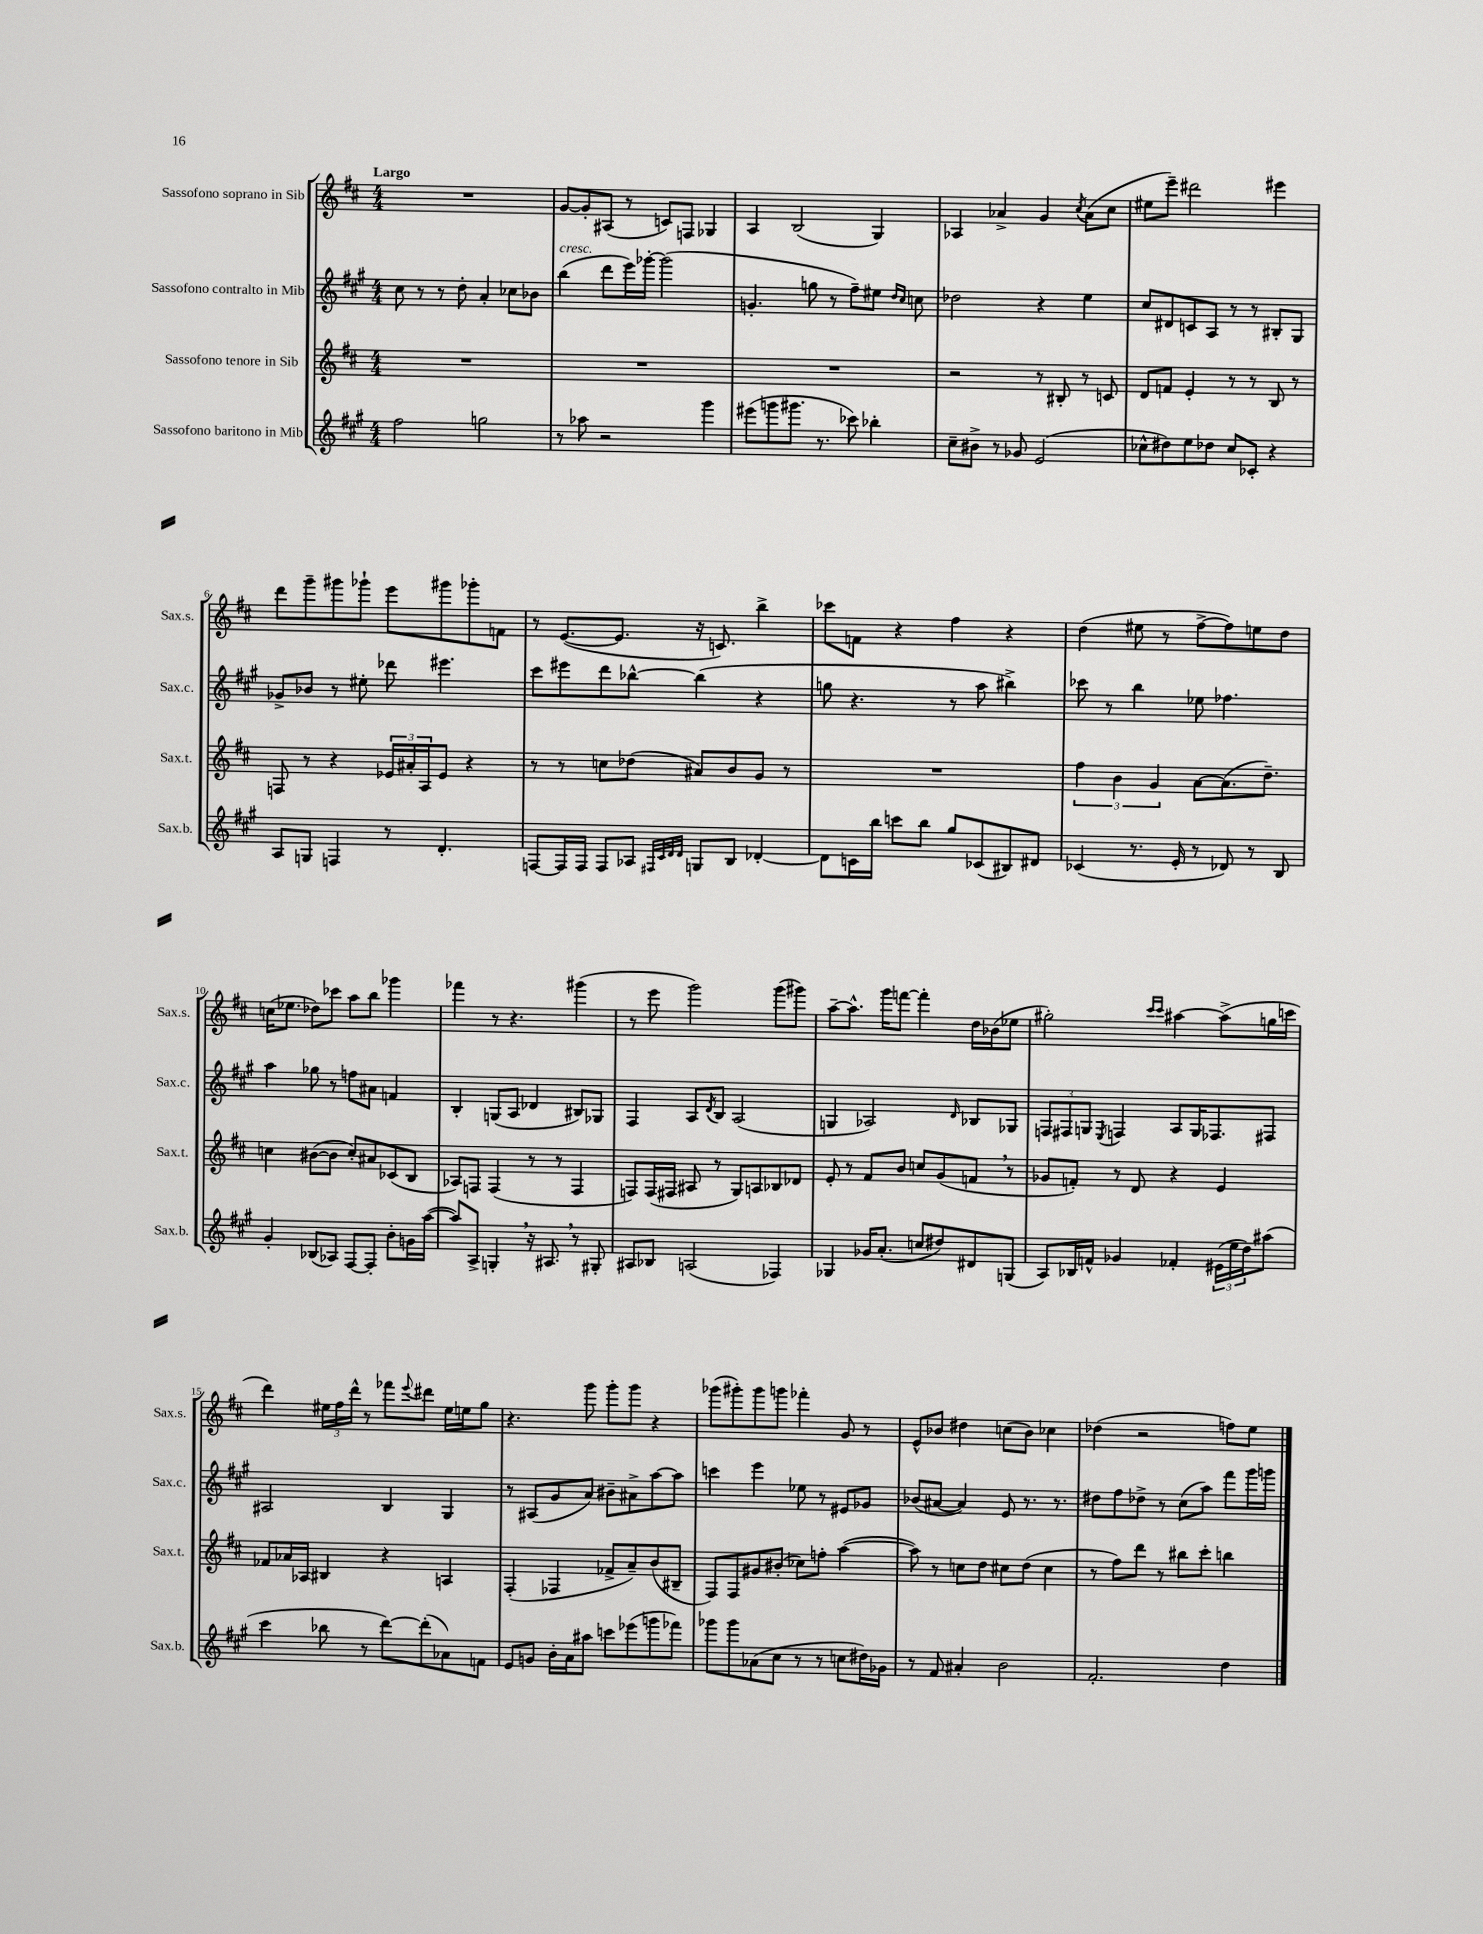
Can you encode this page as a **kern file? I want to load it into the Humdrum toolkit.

**kern	**kern	**kern	**kern
*staff4	*staff3	*staff2	*staff1
*clefG2	*clefG2	*clefG2	*clefG2
*k[f#c#g#]	*k[f#c#]	*k[f#c#g#]	*k[f#c#]
*M4/4	*M4/4	*M4/4	*M4/4
2ff#\	1r	8cc#\	1r
.	.	8r	.
.	.	8r	.
.	.	8dd'\	.
2gg\	.	4a'/	.
.	.	8cc-\L	.
.	.	8b-\J	.
=	=	=	=
8r	1r	(4bb\	[8g/L
8aa-\	.	.	8g'/]
2r	.	8ddd\L	(8A#/J
.	.	16eee\L)	8r
.	.	[16ggg-'\JJ	.
.	.	(2ggg-\]	8c/L)
.	.	.	8F/J
4ggg#\	.	.	4G-/
=	=	=	=
(8eee#\L	1r	4.g'/	4A/
8ggg\	.	.	.
8.ggg#\J	.	.	(2B/
.	.	8gg\	.
8.r	.	.	.
.	.	8r	.
8ccc-\)	.	8ff#~\L)	.
4bb-'\	.	8ee#\J	4G/)
.	.	16qqdd/LL	.
.	.	16qqcc#/JJ	.
.	.	8cc\	.
=	=	=	=
8cc#~\L	2r	2dd-\	4A-/
8b#^\J	.	.	.
8r	.	.	4a-^/
8g-/	.	.	.
(2e/	8r	4r	4g/
.	8B#'/	.	.
.	.	.	8qcc#/
.	8r	4ee\	(8a-\L
.	8c/	.	8cc#\J
=	=	=	=
8cc-^^\L	8d/L	8cc#/L	8ee#\L
8dd#\)	8f/J	8d#/	8eee~\J)
8ee\	4e'/	8c/	2ddd#\
8dd-\J	.	8A/J	.
8cc-/L	8r	8r	.
8c-'/J	8r	8r	.
4r	8B/	8B#'/L	4eee#\
.	8r	8G#/J	.
=	=	=	=
8A/L	8F/	8g-^/L	8ddd\L
8G/J	8r	8b-/J	8ggg~\
4F/	4r	8r	8ggg#\
.	.	8ee#'\	8ggg-`\J
8r	24e-/LL	8ddd-\	8eee\L
.	24a#'/	.	.
.	24A/J	.	.
4.d'/	8e-/J	4.eee#\	8ggg#\
.	4r	.	8ggg-'\
.	.	.	8f\J
=	=	=	=
[8F/L	8r	8ccc#\L	8r
16F/]L	8r	8eee#\	([8.e/L
16F/JJ	.	.	.
8F/L	8cc\L	8ddd\	.
.	.	.	8.e/]J
8A-/J	(8dd-\J	[8bb-^^\J	.
32qqF#/LLL	.	.	.
32qqc#/	.	.	.
32qqd/	.	.	.
32qqd/JJJ	.	.	.
8G/L	8a#/L)	(4bb-\]	16r
.	.	.	8.c/)
8B/J	8b/	.	.
[4d-'/	8g/J	4r	4bb^\
.	8r	.	.
=	=	=	=
8d-\]L	1r	8gg\	8ccc-\L
16c\L	.	4.r	8f\J
16bb\JJ	.	.	.
8ccc\L	.	.	4r
8bb\J	.	.	.
8gg#/L	.	8r	4ff#\
(8c-/	.	8aa\	.
8B#/)	.	4bb#^\)	4r
8d#/J	.	.	.
=	=	=	=
(4c-/	6ff#\	8ccc-\	(4dd\
.	.	8r	.
.	6b\	.	.
8.r	.	4bb\	8ee#\
.	6g/	.	.
.	.	.	8r
16e'/	.	.	.
8r	[8a\L	8ee-\	[8ff#^\L
8d-/)	(8.a\]	4.ff-\	8ff#\])
8r	.	.	8ee\
.	8.dd~\J)	.	.
8B/	.	.	8dd\J
=	=	=	=
4g#'/	4cc\	4aa\	(16cc\LK
.	.	.	8.ee-\J
(8B-/L	([8b#\L	8gg-\	8dd-\L)
8A-/J)	8b#\]J	8r	8ccc-\J
[8F#/L	8cc'/L)	8ff\L	8aa\L
8F#'/]J	8a#/	8a#\J	8bb\J
8b'\L	(8c-/	4f/	4ggg-\
16g\L	8B/J	.	.
([16aa\JJ	.	.	.
=	=	=	=
8aa/]L)	8A-/L)	4B'/	4fff-\
8A^/J	8F/J	.	.
4G'/	(4F/	(8G/L	8r
.	.	8A/J	4.r
16r	8r	4d-/	.
8.A#/	.	.	.
.	8r	.	.
8r	4F/	8B#/L)	(4ggg#\
8G#'/	.	8G-/J	.
=	=	=	=
8A#/L	8F/L)	4F#/	8r
8B-/J	(16F/L	.	8eee\
.	16F#/JJ	.	.
(2A/	8A#/	8A/L	2ggg\)
.	.	8qd/	.
.	8r	8B/J	.
.	8G/L)	(2A/	.
.	8A/	.	.
4F-/)	8B-/	.	(8ggg\L
.	8d-/J	.	8ggg#\J)
=	=	=	=
4G-/	8e'/	4G/	[8aa~\L
.	8r	.	8.aa^^\]J
16g-/LK	8f#/L	2A-/)	.
(8.a'/J	.	.	16ggg\LK
.	8b/J	.	[8fff\J
8cc/L	8cc/L	.	4fff'\]
8dd#/)	(8g/	.	.
.	.	16qqd/	.
8d#/	8f/J	8B-/L	16dd\LL
.	.	.	(16b-\J
(8G/J	8r	8G-/J	8ee-\J
=	=	=	=
8A/L)	8g-/L	12F/L	2gg#'\)
.	.	12F#/	.
16B-/L	8f'/J)	.	.
.	.	12G/J	.
16f^^/JJ	.	.	.
.	.	8qE/	.
4g-/	8r	4F/	.
.	8d/	.	.
.	.	.	16qqccc#/LL
.	.	.	16qqccc#/JJ
4f-'/	4r	8A/L	[4aa#\
.	.	16G/K	.
.	.	8.F-/	.
(24e#\LL	4e/	.	(8aa#^\]L
24ee\	.	.	.
24dd\J)	.	.	.
(8aa#\J	.	8F#/J	16gg\L
.	.	.	16ccc\JJ
=	=	=	=
4ccc#\	8f-/L	2A#/	4ddd\)
.	16a-/L	.	.
.	16A-/JJ	.	.
8bb-\	4B#/	.	24ee#\LL
.	.	.	24ff#\
.	.	.	24ddd^^\JJ
8r	.	.	8r
[8ddd\L)	4r	4B/	8fff-\L
.	.	.	8qqeee/
(8ddd'\]	.	.	8ddd#\J
8a-\)	4A/	4G#/	16ee#\LL
.	.	.	16ee\J
8f\J	.	.	8gg\J
=	=	=	=
8e/L	(4F#'/	8r	4.r
8g/J	.	(8A#/L	.
16b'\LL	4F-/	8g#/	.
16a\J	.	.	.
8aa#\J	.	8a/J)	8ggg\
8ccc\L	8f-^/L	8b#~\L	8ggg'\L
(8eee-\	8a~/)	8a#^\	8ggg\J
8ggg\	(8b/	[8aa\	4r
8fff-\J)	8B#~/J	8aa\]J	.
=	=	=	=
8ggg-\L	8F#/L)	4ccc\	(8ggg-\L
8ggg-\	8F#/	.	8ggg#'\)
(8a-\	8g#/	4eee\	8ggg#\
8cc#\J	(8b#'/J	.	8ggg\J
8r	8cc-\L)	8ee-\	4fff-'\
8r	8ff'\J	8r	.
8cc\L	([4aa\	8e#/L	8g/
16dd#\L)	.	8g-/J	8r
16g-\JJ	.	.	.
=	=	=	=
8r	8aa\])	(8b-/L	8e^^/L
8f#/	8r	[8a#/J	8b-/J
4a#'/	8cc\L	4a#/])	4dd#\
.	8dd\J	.	.
2b\	8cc#\L	8e/	(8cc\L
.	(8dd\J	8.r	8b-\J)
.	4cc#\	.	4cc-\
.	.	8.r	.
=	=	=	=
2.f#'/	8r	8dd#\L	(4dd-\
.	8ff#\L)	8ff#\	.
.	8ddd\J	8dd-^\J	2r
.	8r	8r	.
.	8bb#\L	(8cc#\L	.
.	8ccc#'\J	8aa\J)	.
4dd\	4bb\	8fff#\L	8ff\L)
.	.	16ggg#\L	8ee\J
.	.	16ggg\JJ	.
==	==	==	==
*-	*-	*-	*-
